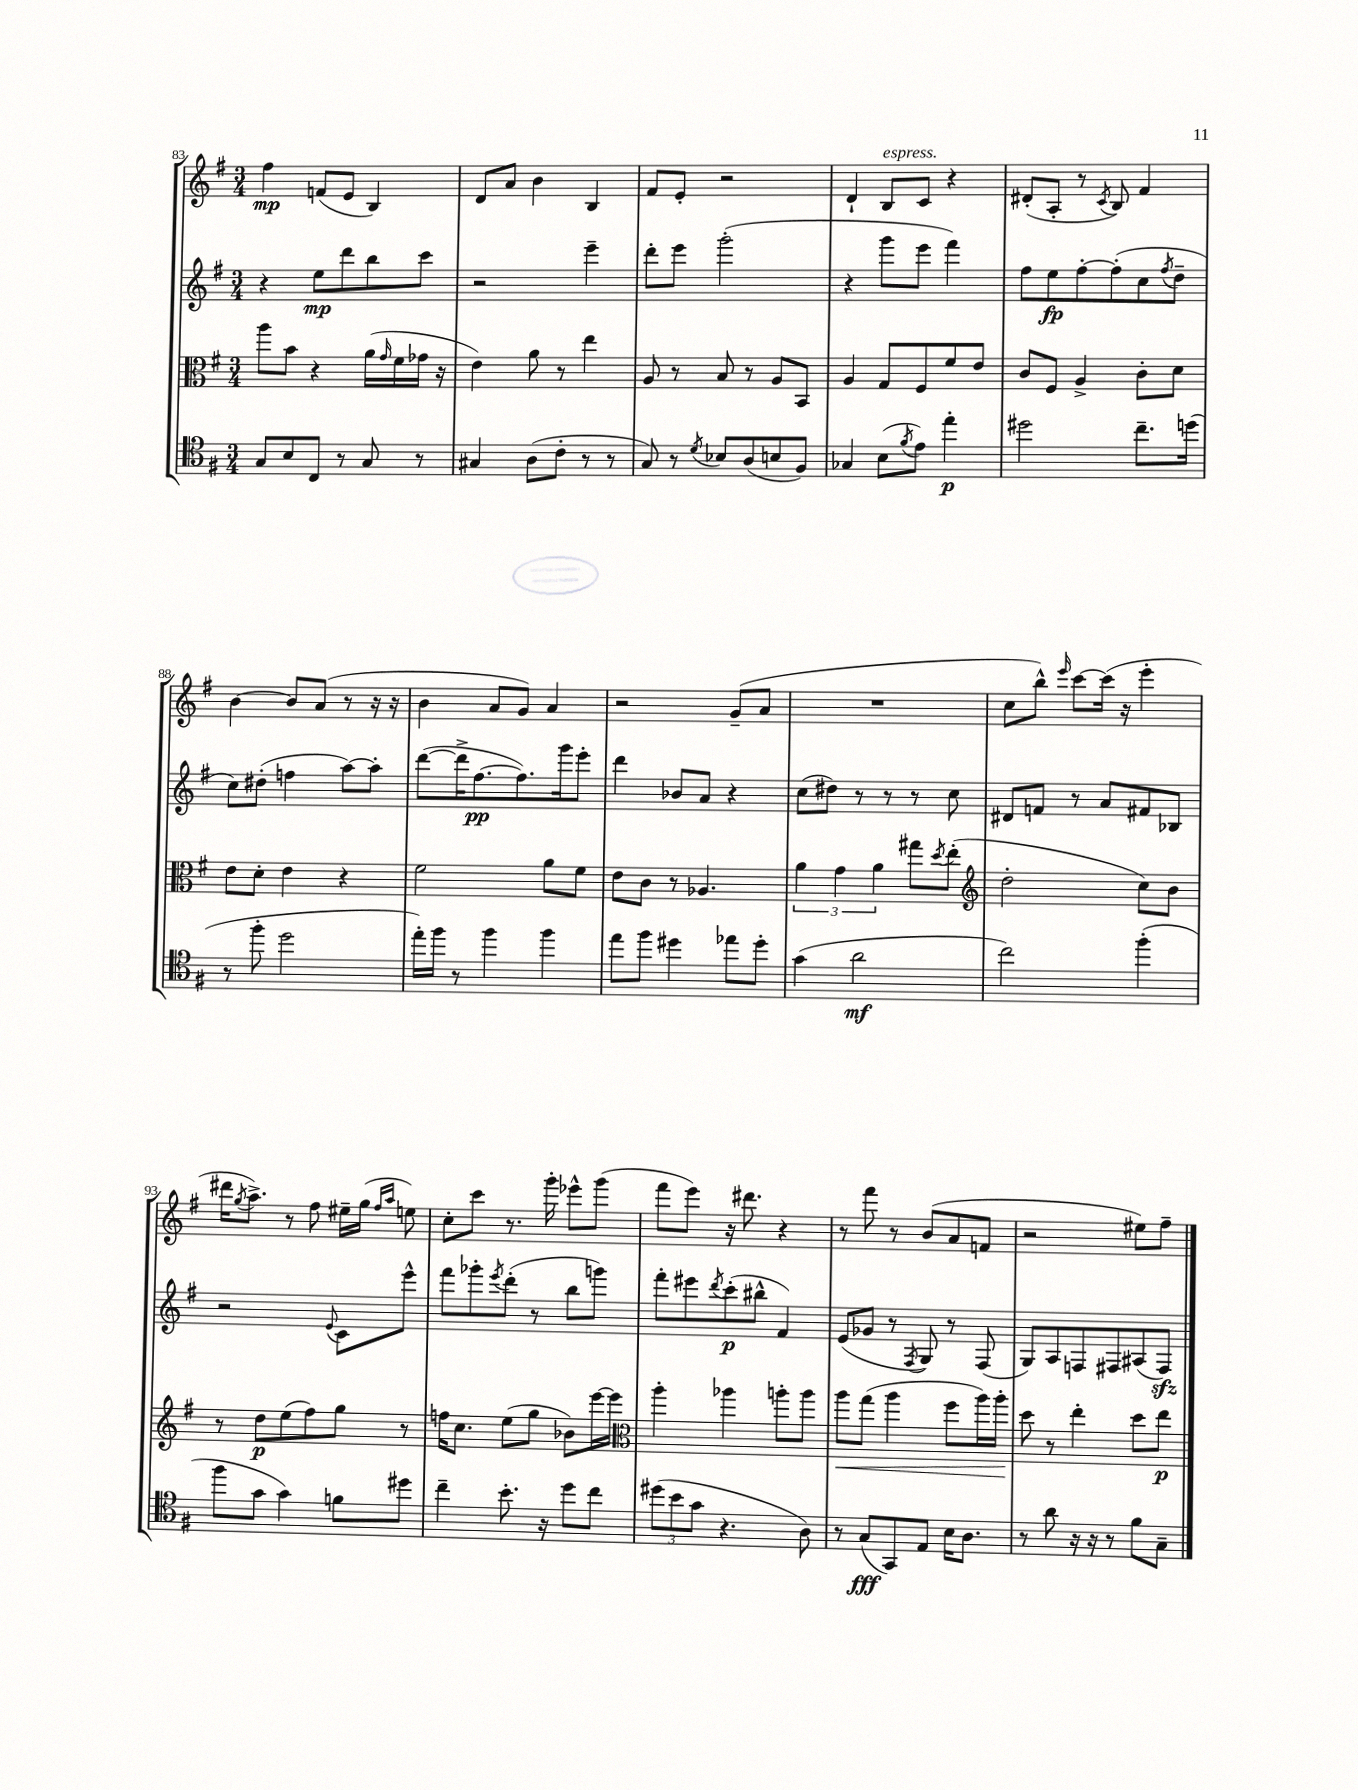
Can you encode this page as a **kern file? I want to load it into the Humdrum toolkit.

**kern	**kern	**kern	**kern
*staff4	*staff3	*staff2	*staff1
*clefC4	*clefC3	*clefG2	*clefG2
*k[f#]	*k[f#]	*k[f#]	*k[f#]
*M3/4	*M3/4	*M3/4	*M3/4
8G	8aa	4r	4ff#
8B	8b	.	.
8C	4r	8ee	(8f
8r	.	8ddd	8e
8G	(16a	8bb	4B)
.	16qqg	.	.
.	16f#	.	.
8r	16g-	8ccc	.
.	16r	.	.
=	=	=	=
4G#	4e)	2r	8d
.	.	.	8a
(8A	8a	.	4b
8c'	8r	.	.
8r	4ee	4eee~	4B
8r	.	.	.
=	=	=	=
8G)	8A	8ddd'	8f#
8r	8r	8eee	8e'
8qd	.	.	.
8B-	8B	(2ggg'	2r
(8A	8r	.	.
8B	8A	.	.
8F#)	8BB	.	.
=	=	=	=
4G-	4A	4r	4d`
(8B	8G	8ggg	8B
8qf#	.	.	.
8e)	8F#	8eee	8c
4ee'	8f#	4fff#)	4r
.	8e	.	.
=	=	=	=
2dd#	8c	8ff#	(8d#'
.	8F#	8ee	8A'
.	4A^	[8ff#'	8r
.	.	.	8qc
.	.	(8ff#']	8B)
8.cc~	8c'	8cc	4f#
.	.	8qff#	.
.	8d	8dd~	.
(16dd	.	.	.
=	=	=	=
8r	8e	8cc)	[4b
8ff#'	8d'	(8dd#'	.
2dd	4e	4ff	8b]
.	.	.	(8a
.	4r	[8aa)	8r
.	.	8aa']	16r
.	.	.	16r
=	=	=	=
16ee')	2f#	([8ddd	4b
16ff#	.	.	.
8r	.	16ddd^]	.
.	.	[8.ff#	.
4ff#	.	.	8a
.	.	8.ff#])	8g)
4ff#	8a	.	4a
.	.	16ggg	.
.	8f#	8eee'	.
=	=	=	=
8ee	8e	4ddd	2r
8ff#	8c	.	.
4dd#	8r	8b-	.
.	4.A-	8a	.
8ee-	.	4r	(8g~
8dd#'	.	.	8a
=	=	=	=
(4g	6a	(8cc	2.r
.	.	8dd#)	.
.	6g	.	.
2a	.	8r	.
.	6a	.	.
.	.	8r	.
.	8gg#	8r	.
.	8qdd	.	.
.	(8ee'	8cc	.
=	=	=	=
*	*clefG2	*	*
2cc)	2dd'	8d#	8cc
.	.	8f	8bb^^)
.	.	.	16qqeee
.	.	8r	[8ccc
.	.	8a	(16ccc]
.	.	.	16r
(4ff#'	8cc)	8f#	4eee'
.	8b	8B-	.
=	=	=	=
8ff#	8r	2r	16ddd#
.	.	.	8qgg
.	.	.	8.aa^)
8g	8dd	.	.
4g)	(8ee	.	8r
.	8ff#)	.	8ff#
.	.	8qqe	.
8f	8gg	8c	16ee#~
.	.	.	(16gg
.	.	.	16qqff#
.	.	.	16qqaa
8dd#	8r	8eee^^	8ee)
=	=	=	=
4cc~	16ff	8fff#	8cc'
.	8.cc	.	.
.	.	8ggg-'	8ccc
.	.	8qeee	.
8.b'	(8ee	(8ddd'	8.r
.	8gg	8r	.
16r	.	.	16ggg'
8dd	8b-)	8bb	8eee-^^
8cc	[16eee	8ggg)	(8ggg
.	16eee]	.	.
=	=	=	=
*	*clefC3	*	*
(12dd#	4aa'	8fff#'	8fff#
12b	.	.	.
.	.	8eee#	8eee)
12g	.	.	.
.	.	8qddd	.
4.r	4aa-	(8ccc'	16r
.	.	.	8.ddd#
.	.	8bb#^^	.
.	8aa'	4f#)	4r
8A)	8aa	.	.
=	=	=	=
8r	8aa	(8e	8r
(8G	(8gg	8g-	8fff#
8GG)	4aa	8r	8r
.	.	8qF#	.
8E	.	8G)	(8b
16B	8ff#	8r	8a
8.A	.	.	.
.	16aa)	(8F#	8f
.	16aa'	.	.
=	=	=	=
8r	8dd	8G)	2r
8a	8r	8A	.
16r	4ee'	8F	.
16r	.	.	.
8r	.	8F#	.
8f#	8dd	(8A#	8ee#)
8G~	8ee	8F#)	8ff#~
==	==	==	==
*-	*-	*-	*-
